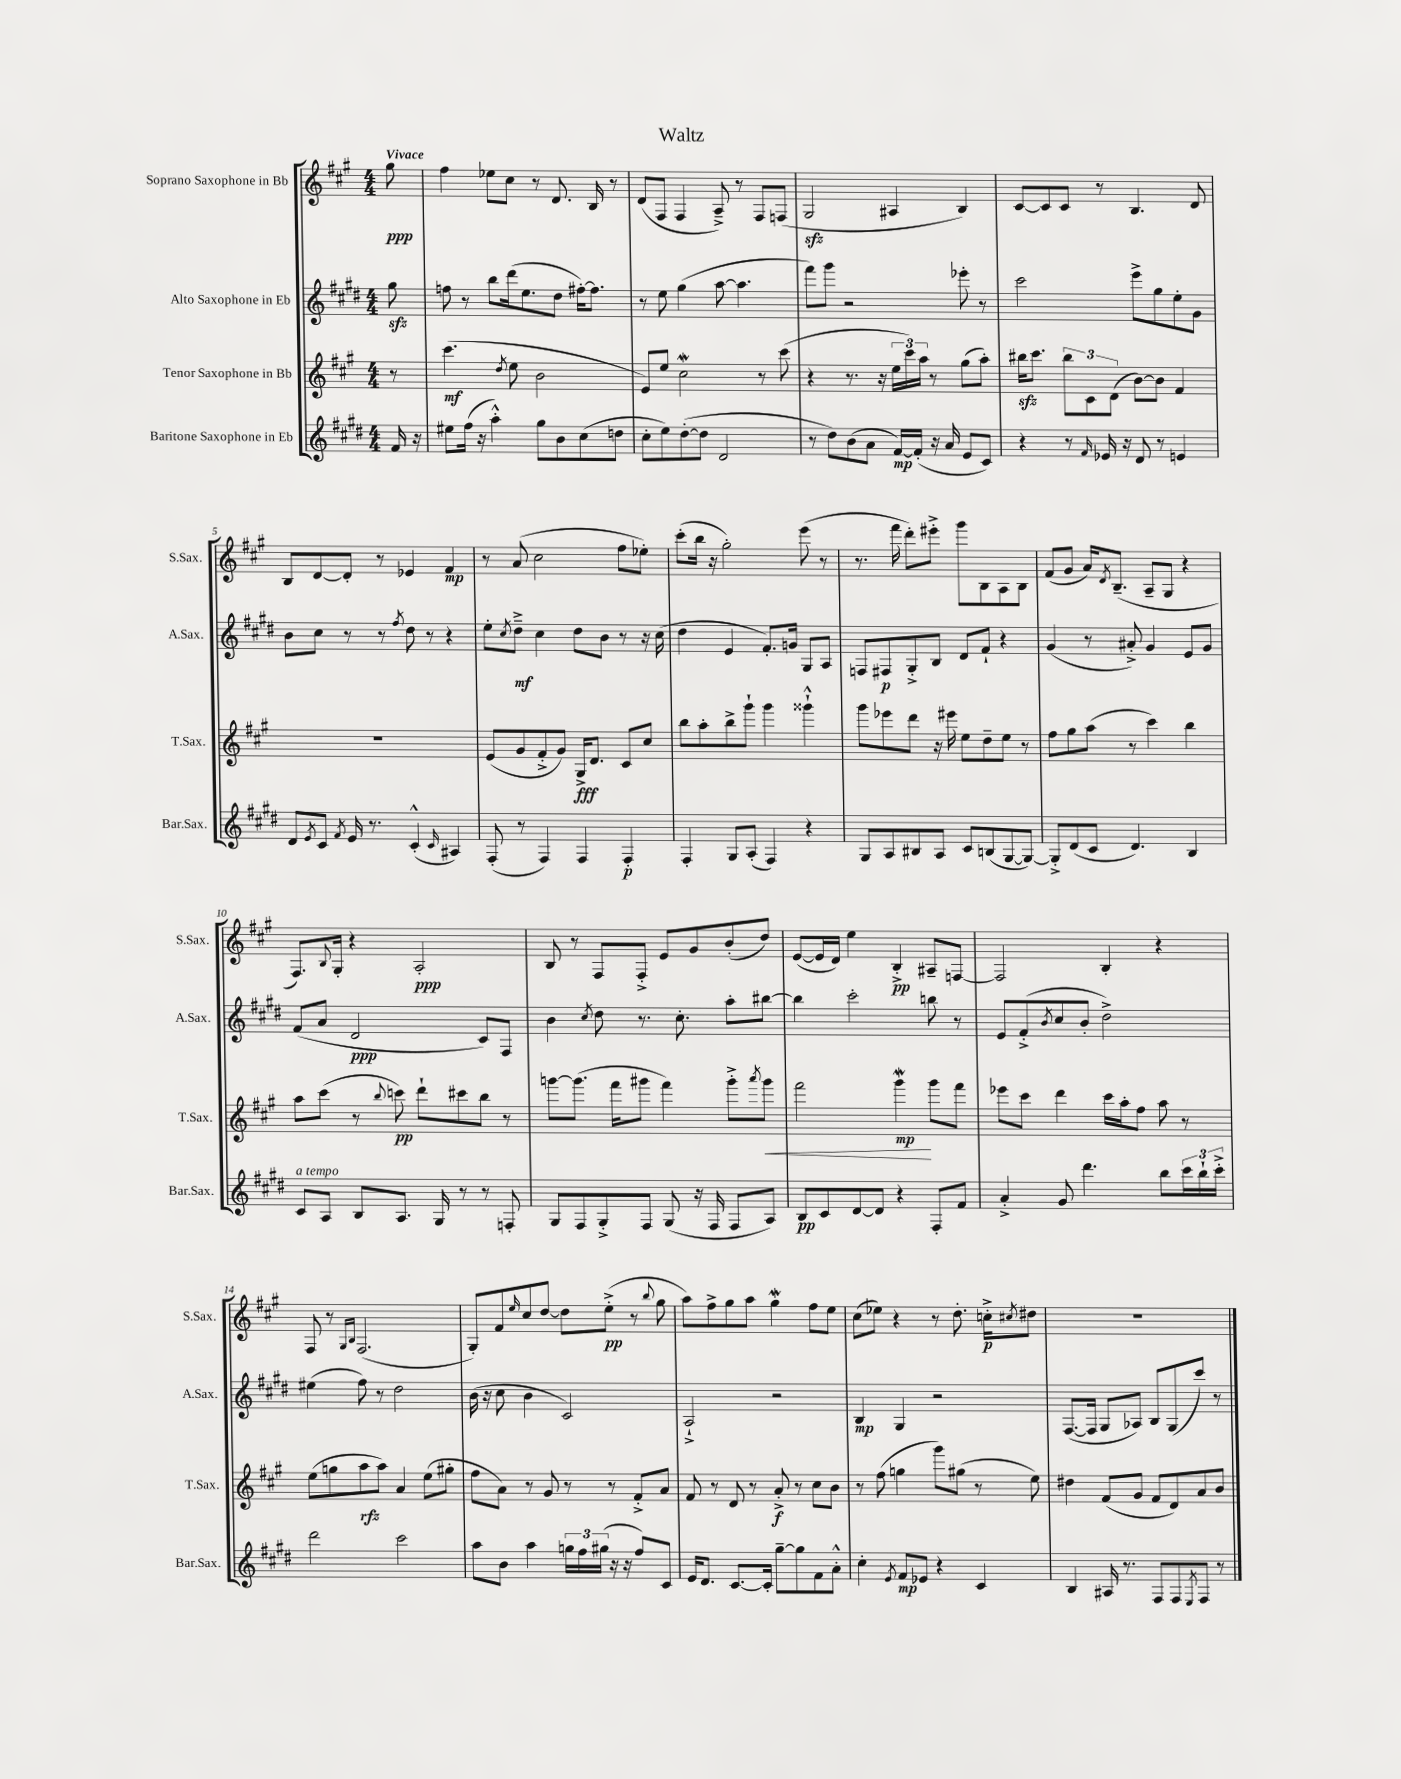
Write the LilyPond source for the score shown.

\header { title = "Waltz" }
<<
\new StaffGroup <<
\new Staff = "s0" \with { instrumentName = "Soprano Saxophone in Bb" shortInstrumentName = "S.Sax." } {
    \clef treble \key a \major \numericTimeSignature \time 4/4 \partial 8 \tempo "Vivace"
    gis''8\ppp |
    fis''4 ees''8 cis''8 r8 d'8. b16 r8 |
    d'8( fis8 fis4 a8--->) r8 fis8 f8( |
    gis2\sfz ais4 b4) |
    cis'8~ cis'8 cis'8 r8 b4. d'8 |
    b8 d'8~ d'8-. r8 ees'4 fis'4\mp |
    r8 a'8( cis''2 fis''8 ees''8-.) |
    cis'''8-.( b''16 r16 gis''2-.) e'''8( r8 |
    r8. fis'''16 d'''8-.) eis'''8-.-> gis'''8 b8 a8 b8 |
    fis'8( gis'8 a'16) \acciaccatura { d'8 } b8.--( a8-- gis8 r4 |
    fis8.) \appoggiatura { b8 } gis16-. r4 a2-.\ppp |
    b8 r8 fis8 fis8-.-> e'8 gis'8 b'8-.( d''8) |
    e'8~( e'16 d'16) e''4 b4-.->\pp ais8-- f8~ |
    f2 b4-. r4 |
    fis8 r8 \grace { gis16 b16 } fis2.( |
    gis8-.) fis'8 \grace { e''16 } cis''8 d''8~ d''8 e''8-.->\pp( r8 \appoggiatura { b''8 } gis''8 |
    a''8) fis''8-> gis''8 a''8 gis''4\mordent fis''8 e''8 |
    cis''8( ees''8) r4 r8 d''8.-. c''16-.->\p \acciaccatura { cis''8 } dis''8 |
    R1 \bar "|." |
}
\new Staff = "s1" \with { instrumentName = "Alto Saxophone in Eb" shortInstrumentName = "A.Sax." } {
    \clef treble \key e \major \numericTimeSignature \time 4/4 \partial 8
    gis''8\sfz |
    f''8 r8 b''8 dis'''16( e''8. dis''8 fis''16~-.) fis''8. |
    r8 e''8 gis''4( a''8~ a''4. |
    fis'''8) gis'''8 r2 ees'''8-. r8 |
    cis'''2 e'''8-> gis''8 e''8-. gis'8 |
    b'8 cis''8 r8 r8 \acciaccatura { fis''8 } dis''8 r8 r4 |
    e''8-. \acciaccatura { cis''8 } dis''8--->\mf cis''4 dis''8 b'8 r8 r16 cis''16( |
    dis''4 e'4 fis'8.-.) g'16 gis8 a8 |
    f8 fis8\p gis8-.-> b8 dis'8 fis'8-! r4 |
    gis'4( r8 ais'8-.->) gis'4 e'8 gis'8 |
    fis'8( a'8 dis'2\ppp cis'8) fis8 |
    b'4 \acciaccatura { cis''8 } dis''8 r8. cis''8.-. a''8-. bis''8~ |
    bis''4 cis'''2-. b''8 r8 |
    e'8 fis'8-.->( \acciaccatura { b'8 } cis''8 b'8-. dis''2->) |
    eis''4( fis''8) r8 dis''2 |
    b'16( r16 cis''8 b'4 cis'2) |
    a2-!-> r2 |
    b4\mp gis4 r2 |
    fis8.~( fis16 gis8 aes8) b8 gis8( cis'''8) r8 \bar "|." |
}
\new Staff = "s2" \with { instrumentName = "Tenor Saxophone in Bb" shortInstrumentName = "T.Sax." } {
    \clef treble \key a \major \numericTimeSignature \time 4/4 \partial 8
    r8 |
    cis'''4.\mf( \acciaccatura { d''8 } e''8 b'2 |
    e'8) e''8 cis''2\mordent r8 cis'''8( |
    r4 r8. r16 \tuplet 3/2 { e''16 cis'''16) a''16 } r8 gis''8( a''8-.) |
    bis''16\sfz cis'''8. \tuplet 3/2 { bis''8 cis'8 d'8( } b'8~) b'8 fis'4 |
    R1 |
    e'8( gis'8 fis'8-.-> gis'8) gis16->\fff d'8. cis'8 cis''8 |
    b''8 a''8-. b''8-> gis'''8-! gis'''4 gisis'''4-!-^ |
    gis'''8 ees'''8 d'''8 r16 eis'''16 e''8 d''8-- e''8 r8 |
    fis''8 gis''8 a''8( r8 cis'''4) b''4 |
    a''8 cis'''8( r8 \appoggiatura { b''8 } c'''8\pp) d'''8-! cis'''8 b''8 r8 |
    g'''8~ g'''8.( fis'''16 gis'''8 fis'''4) gis'''8-.-> \acciaccatura { a'''8 } gis'''8\< |
    fis'''2 gis'''4\mordent\mp\! gis'''8 fis'''8 |
    ees'''8 cis'''8 d'''4 cis'''16 a''16-. fis''8 a''8 r8 |
    e''8( g''8 a''8\rfz a''8) a'4 e''8( gis''8-. |
    fis''8 a'8) r8 gis'8 r8 r8 fis'8-.-> a'8 |
    fis'8 r8 d'8 r8 a'8-.->\f r8 cis''8 b'8 |
    r8 fis''8( g''4 gis'''8) gis''8( r8 e''8) |
    dis''4 fis'8( gis'8 fis'8 d'8) a'8 b'8 \bar "|." |
}
\new Staff = "s3" \with { instrumentName = "Baritone Saxophone in Eb" shortInstrumentName = "Bar.Sax." } {
    \clef treble \key e \major \numericTimeSignature \time 4/4 \partial 8
    fis'16 r16 |
    eis''8 fis''16( r16 a''4-.-^) gis''8 b'8 cis''8( d''8 |
    cis''8-. e''8) dis''8~-.( dis''8 dis'2 |
    r8 dis''8) b'8( a'8 fis'16~\mp) fis'16-.( r16 a'16 e'8 cis'8) |
    r4 r8 \grace { fis'16 } ees'16 r16 dis'8 r8 e'4 |
    dis'8 \acciaccatura { e'8 } cis'8 \acciaccatura { fis'8 } e'16 r8. cis'4-.-^( \grace { cis'16 } ais4) |
    fis8-.( r8 fis4) fis4 fis4-.\p |
    fis4-. gis8 a8-.( fis4) r4 |
    gis8 a8 bis8 a8 cis'8 b8( gis8~ gis8~) |
    gis8-.-> dis'8( cis'8 dis'4.) b4 |
    cis'8^\markup { \italic "a tempo" } a8 b8 a8. gis16 r8 r8 f8-. |
    gis8 fis8 gis8-.-> fis8 gis8( r16 fis16 fis8 a8) |
    b8\pp cis'8 dis'8~ dis'8 r4 fis8-. fis'8 |
    a'4-.-> gis'8 dis'''4. b''8 \tuplet 3/2 { cis'''16 b''16-! cis'''16-.-> } |
    dis'''2 cis'''2 |
    a''8 b'8 a''4 \tuplet 3/2 { g''16 fis''16 gis''16( } r16 r16 fis''8) cis'8 |
    e'16 dis'8. cis'8.~ cis'16-. gis''8~-- gis''8 fis'8 a'8-.-^ |
    cis''4-. \acciaccatura { e'8 } fis'8\mp ees'8 r4 cis'4 |
    b4 ais16 r8. fis8 fis8 \acciaccatura { e8 } fis8 r8 \bar "|." |
}
>>
>>
